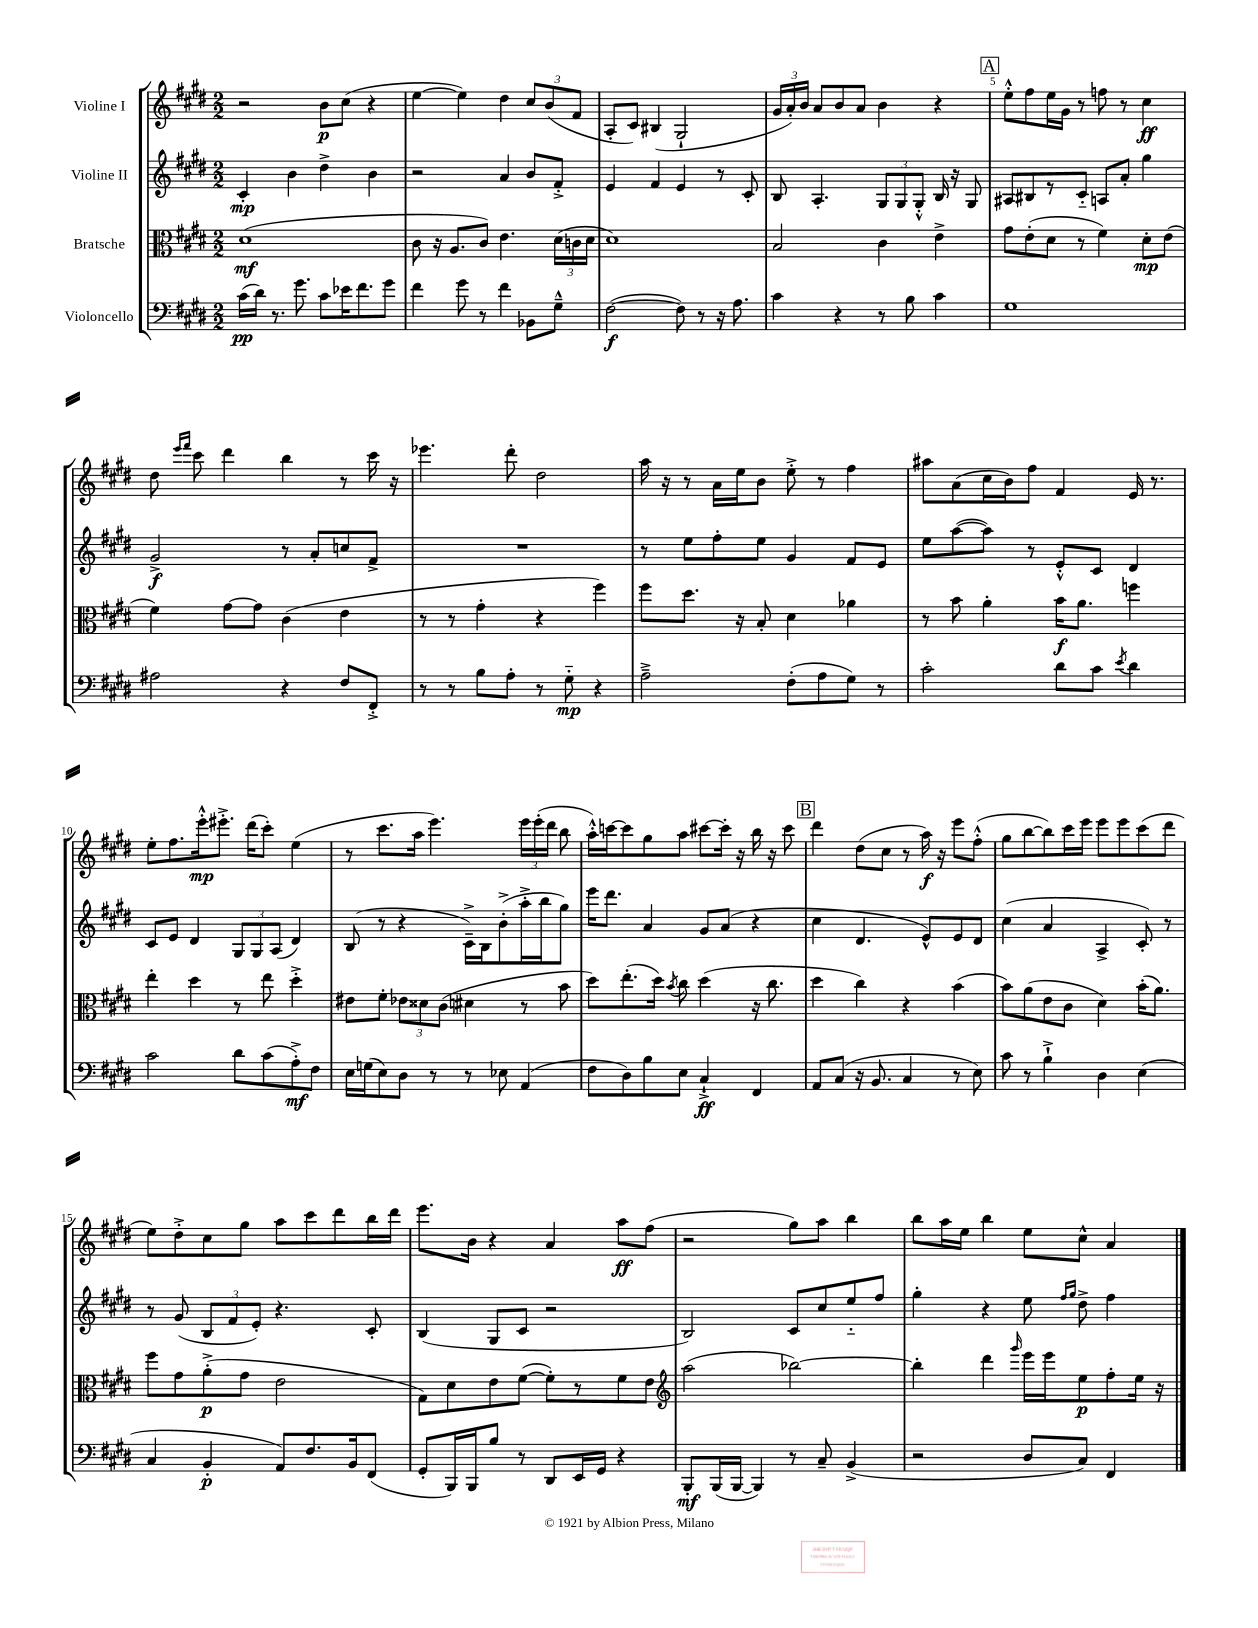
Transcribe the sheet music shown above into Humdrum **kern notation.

**kern	**dynam	**kern	**dynam	**kern	**dynam	**kern	**dynam
*part4	*part4	*part3	*part3	*part2	*part2	*part1	*part1
*staff4	*staff4	*staff3	*staff3	*staff2	*staff2	*staff1	*staff1
*I"Violoncello	*	*I"Bratsche	*	*I"Violine II	*	*I"Violine I	*
*clefF4	*	*clefC3	*	*clefG2	*	*clefG2	*
*k[f#c#g#d#]	*	*k[f#c#g#d#]	*	*k[f#c#g#d#]	*	*k[f#c#g#d#]	*
*M2/2	*	*M2/2	*	*M2/2	*	*M2/2	*
=1	=1	=1	=1	=1	=1	=1	=1
(16c#\LL	pp	(1d#	mf	4c#'/	mp	2r	.
16d#\JJ)	.	.	.	.	.	.	.
8.r	.	.	.	.	.	.	.
.	.	.	.	4b\	.	.	.
8.g#\	.	.	.	.	.	.	.
8c#\L	.	.	.	4dd#^\	.	8b\L	p
16e-X\K	.	.	.	.	.	(8cc#\J	.
8.f#\	.	.	.	.	.	.	.
.	.	.	.	4b\	.	4r	.
8g#\J	.	.	.	.	.	.	.
=2	=2	=2	=2	=2	=2	=2	=2
4f#\	.	8c#\	.	2r	.	[4ee\	.
.	.	16r	.	.	.	.	.
.	.	8.A/L	.	.	.	.	.
8g#\	.	.	.	.	.	4ee\])	.
8r	.	8c#/J)	.	.	.	.	.
4f#\	.	4.e\	.	4a/	.	4dd#\	.
8BB-X\L	.	.	.	8b/L	.	12cc#/L	.
.	.	.	.	.	.	(12b/	.
8G#~^^\J	.	(24d#\LL	.	8f#'^/J	.	.	.
.	.	24cn\	.	.	.	12f#/J	.
.	.	24d#\JJ	.	.	.	.	.
=3	=3	=3	=3	=3	=3	=3	=3
([2F#\	f	1d#)	.	4e/	.	8A'/L	.
.	.	.	.	.	.	8c#/J)	.
.	.	.	.	4f#/	.	(4B#X/	.
8F#\])	.	.	.	4e/	.	2G#`/	.
8r	.	.	.	.	.	.	.
16r	.	.	.	8r	.	.	.
8.A\	.	.	.	.	.	.	.
.	.	.	.	8c#'/	.	.	.
=4	=4	=4	=4	=4	=4	=4	=4
4c#\	.	2B/	.	8B/	.	24g#/LL	.
.	.	.	.	.	.	24a'/)	.
.	.	.	.	.	.	24b/JJ	.
.	.	.	.	4.A'/	.	8a/L	.
4r	.	.	.	.	.	8b/	.
.	.	.	.	.	.	8a/J	.
8r	.	4c#\	.	12G#/L	.	4b\	.
.	.	.	.	12G#/	.	.	.
8B\	.	.	.	.	.	.	.
.	.	.	.	12G#'^^/J	.	.	.
4c#\	.	4e^\	.	16B/	.	4r	.
.	.	.	.	16r	.	.	.
.	.	.	.	8G#/	.	.	.
!!LO:REH:place=s1:t=A
=5	=5	=5	=5	=5	=5	=5	=5
1G#	.	8g#\L	.	8A#X/L	.	8ee'^^\L	.
.	.	(8e'\	.	8B#X/	.	8ff#\	.
.	.	8d#\J	.	8r	.	16ee\L	.
.	.	.	.	.	.	16g#\JJ	.
.	.	8r	.	8c#/J	.	8r	.
.	.	4f#\)	.	8An/L	.	8ffn\	.
.	.	.	.	8a'/J	.	8r	.
.	.	8d#'\L	mp	4gg#\	.	4cc#\	ff
.	.	(8e\J	.	.	.	.	.
!!LO:LB:g=z
=6	=6	=6	=6	=6	=6	=6	=6
2A#X\	.	4f#\)	.	2g#^/	f	8dd#\	.
.	.	.	.	.	.	16qqeee/LL	.
.	.	.	.	.	.	16qqfff#/JJ	.
.	.	.	.	.	.	8ccc#\	.
.	.	[8g#\L	.	.	.	4ddd#\	.
.	.	8g#\J]	.	.	.	.	.
4r	.	(4c#\	.	8r	.	4bb\	.
.	.	.	.	8a'/L	.	.	.
8F#/L	.	4e\	.	8ccn/	.	8r	.
8FF#'^/J	.	.	.	8f#^/J	.	16ccc#\	.
.	.	.	.	.	.	16r	.
=7	=7	=7	=7	=7	=7	=7	=7
8r	.	8r	.	1r	.	4.eee-X\	.
8r	.	8r	.	.	.	.	.
8B\L	.	4g#'\	.	.	.	.	.
8A'\J	.	.	.	.	.	8ddd#'\	.
8r	.	4r	.	.	.	2dd#\	.
8G#\	mp	.	.	.	.	.	.
4r	.	4ff#\)	.	.	.	.	.
=8	=8	=8	=8	=8	=8	=8	=8
2A~^\	.	8ff#\L	.	8r	.	16aa\	.
.	.	.	.	.	.	16r	.
.	.	8.dd#\J	.	8ee\L	.	8r	.
.	.	.	.	8ff#'\	.	16a\LL	.
.	.	16r	.	.	.	16ee\J	.
.	.	8B'/	.	8ee\J	.	8b\J	.
(8F#'\L	.	4d#\	.	4g#/	.	8ee'^\	.
8A\	.	.	.	.	.	8r	.
8G#\J)	.	4a-X\	.	8f#/L	.	4ff#\	.
8r	.	.	.	8e/J	.	.	.
=9	=9	=9	=9	=9	=9	=9	=9
2c#'\	.	8r	.	8ee\L	.	8aa#X\L	.
.	.	8b\	.	([8aa\	.	(8a\	.
.	.	4a'\	.	8aa\J])	.	16cc#\L	.
.	.	.	.	.	.	16b\J)	.
.	.	.	.	8r	.	8ff#\J	.
8d#\L	.	16b\KL	f	8e'^^/L	.	4f#/	.
.	.	8.a\J	.	.	.	.	.
8c#\J	.	.	.	8c#/J	.	.	.
8qe/	.	.	.	.	.	.	.
4d#\	.	4ffn\	.	4d#/	.	16e/	.
.	.	.	.	.	.	8.r	.
!!LO:LB:g=z
=10	=10	=10	=10	=10	=10	=10	=10
2c#\	.	4ee'\	.	8c#/L	.	8ee'\L	.
.	.	.	.	8e/J	.	8.ff#\	.
.	.	4dd#\	.	4d#/	.	.	.
.	.	.	.	.	.	16eee'^^\k	mp
.	.	.	.	.	.	8.eee#X'^\J	.
8d#\L	.	8r	.	12G#/L	.	.	.
.	.	.	.	.	.	(16ddd#\KL	.
.	.	.	.	12G#/	.	.	.
(8c#\	.	8ee\	.	.	.	8ccc#'\J)	.
.	.	.	.	(12A/J	.	.	.
8A'^\)	mf	4dd#'^\	.	4d#/)	.	(4ee\	.
8F#\J	.	.	.	.	.	.	.
=11	=11	=11	=11	=11	=11	=11	=11
16E\LL	.	8e#X\L	.	(8B/	.	8r	.
(16Gn\J	.	.	.	.	.	.	.
8E\)	.	8f#'\J	.	8r	.	8.ccc#\L	.
8D#\J	.	12e-X\L	.	4r	.	.	.
.	.	.	.	.	.	16aa\Jk	.
.	.	12d##X\	.	.	.	.	.
8r	.	.	.	.	.	4.eee\)	.
.	.	(12c#\J	.	.	.	.	.
8r	.	4d#X\	.	16c#~^\LL)	.	.	.
.	.	.	.	16B\J	.	.	.
8E-X\	.	.	.	(8b'^\	.	.	.
(4AA/	.	8r	.	16aa'^\L	.	24eee\LL	.
.	.	.	.	.	.	(24eee'\	.
.	.	.	.	16bb\J	.	.	.
.	.	.	.	.	.	24ddd#\JJ	.
.	.	8b\	.	8gg#\J)	.	8bb\	.
=12	=12	=12	=12	=12	=12	=12	=12
8F#\L	.	8dd#\L)	.	16eee\KL	.	16aa'^^\LL)	.
.	.	.	.	8.ddd#\J	.	[16cccn\J	.
8D#\)	.	(8.ee'\	.	.	.	8ccc\]	.
8B\	.	.	.	4a/	.	8gg#\	.
.	.	16dd#\Jk)	.	.	.	.	.
.	.	8qb/	.	.	.	.	.
8E\J	.	8cc#\	.	.	.	8aa\J	.
4C#`^/	ff	(4dd#\	.	8g#/L	.	[8ccc#X\L	.
.	.	.	.	(8a/J	.	16ccc#'\Jk]	.
.	.	.	.	.	.	16r	.
4FF#/	.	16r	.	4r	.	16bb\	.
.	.	8.cc#\	.	.	.	16r	.
.	.	.	.	.	.	8ccc#\	.
!!LO:REH:place=s1:t=B
=13	=13	=13	=13	=13	=13	=13	=13
8AA/L	.	4dd#\	.	4cc#\	.	4ddd#\	.
(8C#/J	.	.	.	.	.	.	.
16r	.	4cc#\)	.	4.d#/	.	(8dd#\L	.
8.BB/	.	.	.	.	.	.	.
.	.	.	.	.	.	8cc#\J	.
4C#/	.	4r	.	.	.	8r	.
.	.	.	.	8e^^/L)	.	16aa\)	f
.	.	.	.	.	.	16r	.
8r	.	(4b\	.	8e/	.	8eee\L	.
8E\)	.	.	.	8d#/J	.	(8ff#'^^\J	.
=14	=14	=14	=14	=14	=14	=14	=14
8c#\	.	8b\L)	.	(4cc#\	.	8gg#\L	.
8r	.	(8a\	.	.	.	[8bb\	.
4B`^\	.	8e\	.	4a/	.	8bb\])	.
.	.	8c#\J	.	.	.	16ccc#\L	.
.	.	.	.	.	.	16eee\JJ	.
4D#\	.	4d#\)	.	4A^/	.	8eee\L	.
.	.	.	.	.	.	8eee\	.
(4E\	.	(16b'\KL	.	8c#'/)	.	(8ccc#\	.
.	.	8.a\J)	.	.	.	.	.
.	.	.	.	8r	.	8ddd#\J	.
!!LO:LB:g=z
=15	=15	=15	=15	=15	=15	=15	=15
4C#/	.	8ff#\L	.	8r	.	8ee\L)	.
.	.	8g#\	.	(8g#/	.	8dd#'^\	.
4BB'/	p	(8a'^\	p	12B/L	.	8cc#\	.
.	.	.	.	12f#/	.	.	.
.	.	8g#\J	.	.	.	8gg#\J	.
.	.	.	.	12e'/J)	.	.	.
8AA/L)	.	2e\	.	4.r	.	8aa\L	.
8.F#/	.	.	.	.	.	8ccc#\	.
.	.	.	.	.	.	8ddd#\	.
16BB/k	.	.	.	.	.	.	.
(8FF#/J	.	.	.	8c#'/	.	16bb\L	.
.	.	.	.	.	.	16ddd#\JJ	.
=16	=16	=16	=16	=16	=16	=16	=16
8GG#'/L	.	8G#\L)	.	(4B/	.	8.eee\L	.
16BBB/L)	.	8d#\	.	.	.	.	.
16BBB/J	.	.	.	.	.	16b\Jk	.
8B/J	.	8e\	.	8G#/L	.	4r	.
8r	.	([8f#\J	.	8c#/J	.	.	.
8DD#/L	.	8f#'\L])	.	2r	.	4a/	.
16EE/L	.	8r	.	.	.	.	.
16GG#/JJ	.	.	.	.	.	.	.
4r	.	8f#\	.	.	.	8aa\L	ff
.	.	8e\J	.	.	.	(8ff#\J	.
=17	=17	=17	=17	=17	=17	=17	=17
*	*	*clefG2	*	*	*	*	*
8BBB'/L	mf	(2aa\	.	2B/)	.	2r	.
(16BBB/L	.	.	.	.	.	.	.
[16BBB/JJ	.	.	.	.	.	.	.
4BBB/])	.	.	.	.	.	.	.
8r	.	[2bb-X\)	.	8c#/L	.	8gg#\L)	.
8C#~/	.	.	.	8cc#/	.	8aa\J	.
(4BB^/	.	.	.	8ee/	.	4bb\	.
.	.	.	.	8ff#/J	.	.	.
=18	=18	=18	=18	=18	=18	=18	=18
2r	.	4bb-'\]	.	4gg#'\	.	8bb\L	.
.	.	.	.	.	.	16aa\L	.
.	.	.	.	.	.	16ee\JJ	.
.	.	4ddd#\	.	4r	.	4bb\	.
.	.	16qqggg#/	.	.	.	.	.
8D#/L	.	16eee\LL	.	8ee\	.	8ee\L	.
.	.	16eee\J	.	.	.	.	.
.	.	.	.	16qqff#/LL	.	.	.
.	.	.	.	16qqgg#/JJ	.	.	.
8C#/J)	.	8ee\	p	8dd#^\	.	8cc#^^\J	.
4FF#/	.	8ff#'\	.	4ff#\	.	4a/	.
.	.	16ee\Jk	.	.	.	.	.
.	.	16r	.	.	.	.	.
==	==	==	==	==	==	==	==
*-	*-	*-	*-	*-	*-	*-	*-
